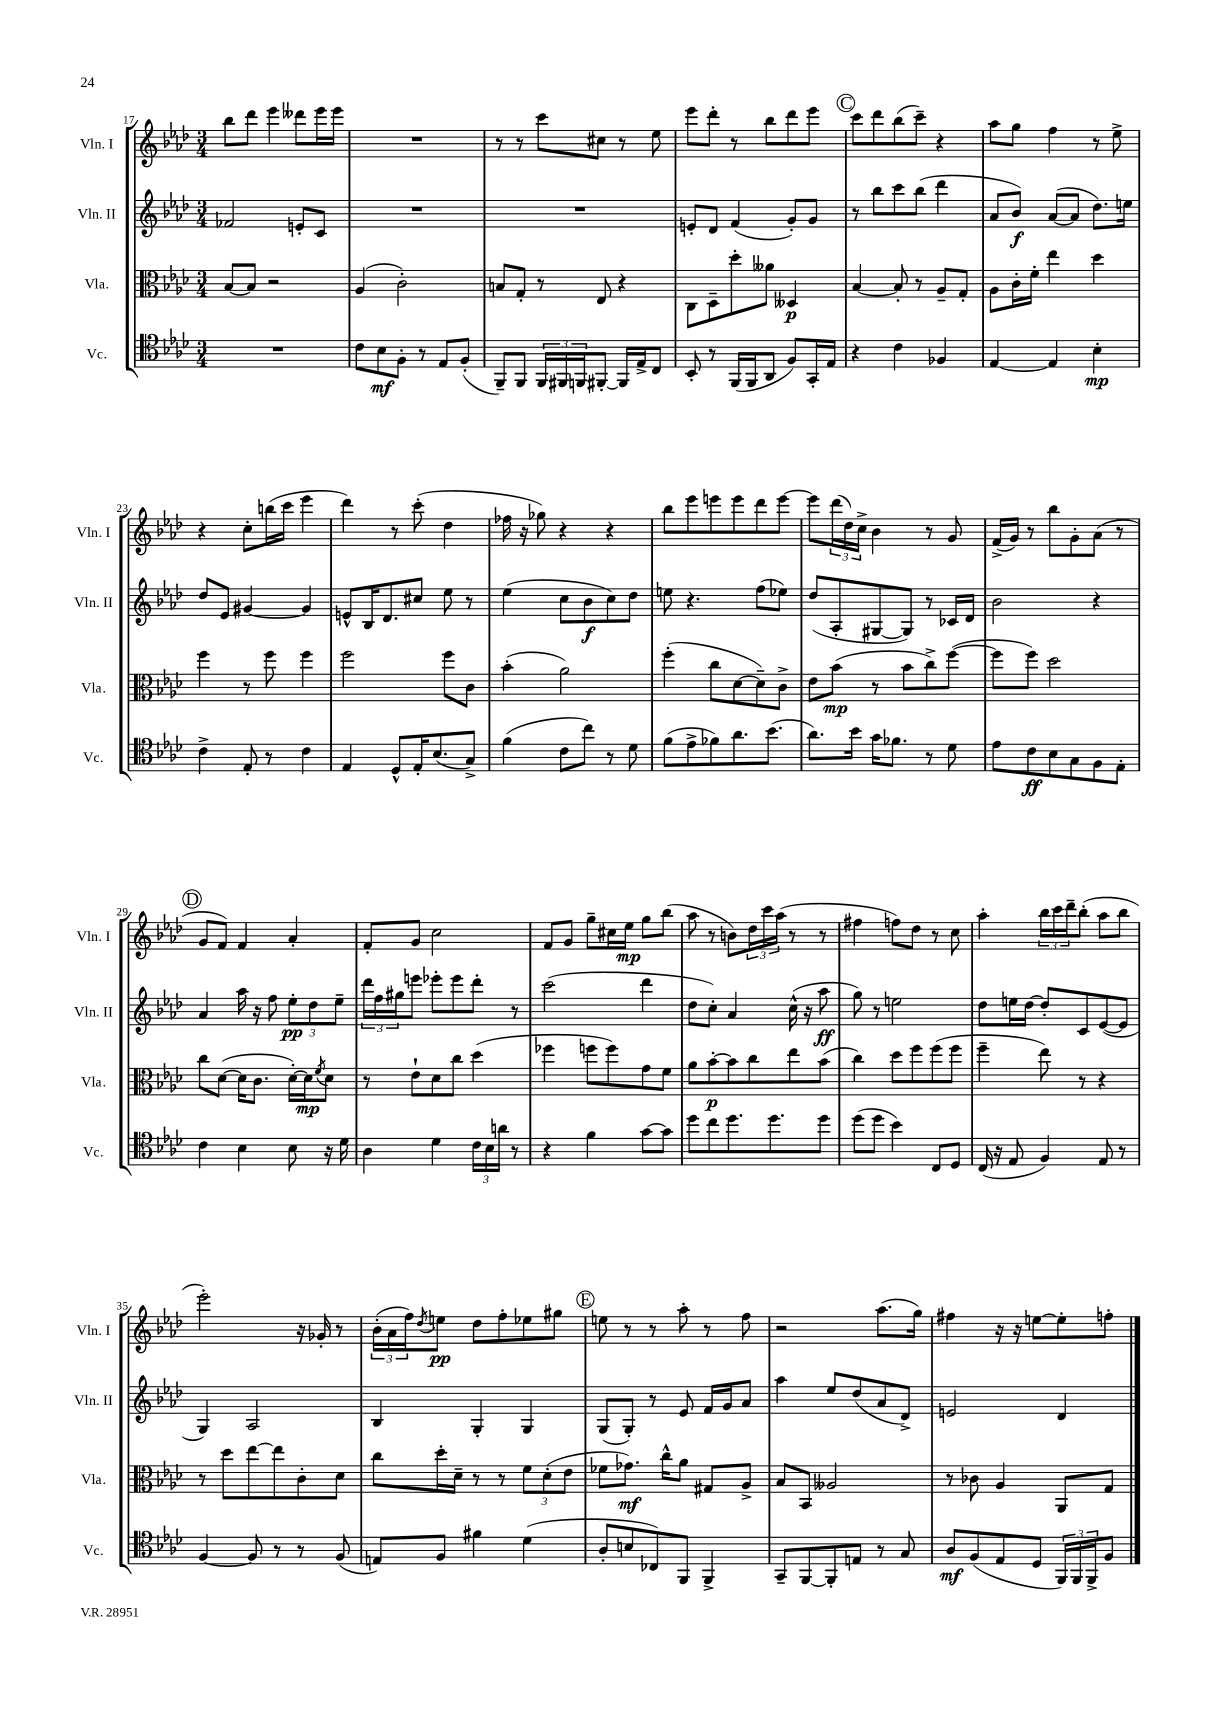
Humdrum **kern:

**kern	**kern	**kern	**kern
*staff4	*staff3	*staff2	*staff1
*clefC4	*clefC3	*clefG2	*clefG2
*k[b-e-a-d-]	*k[b-e-a-d-]	*k[b-e-a-d-]	*k[b-e-a-d-]
*M3/4	*M3/4	*M3/4	*M3/4
2.r	[8B-	2f-	8bb-
.	8B-]	.	8ddd-
.	2r	.	4eee-
.	.	8e'	8ddd--
.	.	8c	16eee-
.	.	.	16eee-
=	=	=	=
8c	(4A-	2.r	2.r
8B-	.	.	.
8F'	2c')	.	.
8r	.	.	.
8E-	.	.	.
(8F'	.	.	.
=	=	=	=
8FF~)	8B	2.r	8r
8FF	8G'	.	8r
24FF	8r	.	8ccc
24FF#	.	.	.
24FF	.	.	.
[8FF#'	8E-	.	8cc#
16FF#]	4r	.	8r
16E-^	.	.	.
8C	.	.	8ee-
=	=	=	=
8BB-'	8C	8e'	8eee-
8r	8D-~	8d-	8ddd-'
(16FF	8dd-'	(4f	8r
16FF	.	.	.
8AA-	8a--	.	8bb-
8F)	4D--	8g')	8ddd-
16GG'	.	8g	8eee-
16E-	.	.	.
=	=	=	=
4r	[4B-	8r	8ccc
.	.	8bb-	8ddd-
4c	8B-']	8ccc	(8bb-
.	8r	(8bb-	8ccc~)
4F-	8A-~	4ddd-	4r
.	8G'	.	.
=	=	=	=
[4E-	8A-	8a-	8aa-
.	16c'	8b-)	8gg
.	16f'	.	.
4E-]	4ee-	([8a-	4ff
.	.	8a-]	.
4B-'	4dd-	8.dd-)	8r
.	.	.	8ee-^
.	.	16ee	.
=	=	=	=
4c^	4ff	8dd-	4r
.	.	8e-	.
8E-'	8r	[4g#	8cc'
8r	8ff	.	(16bb
.	.	.	16ccc
4c	4ff	4g#]	4eee-
=	=	=	=
4E-	2ff	8e^^	4ddd-)
.	.	16B-	.
.	.	8.d-	.
8D-^^	.	.	8r
16E-'	.	8cc#	(8ccc'
(8.B-	.	.	.
.	8ff	8ee-	4dd-
8G^)	8c	8r	.
=	=	=	=
(4f	(4b-'	(4ee-	16ff-
.	.	.	16r
.	.	.	8gg-)
8c	2a-)	8cc	4r
8cc)	.	8b-	.
8r	.	8cc)	4r
8d-	.	8dd-	.
=	=	=	=
(8f	(4ff'	8ee	8bb-
8e-^	.	4.r	8eee-
8f-)	8cc	.	8eee
8.a-	[8d-	.	8eee
.	8d-~])	(8ff	8ddd-
(8.b-	.	.	.
.	8c^	8ee-)	[8eee
=	=	=	=
8.a-)	8e-	(8dd-	8eee]
.	(8b-	8A-'	(24ddd-
.	.	.	24dd-)
16b-	.	.	.
.	.	.	24cc^
16g	8r	[8G#	4b-
8.f-	.	.	.
.	8b-	8G#])	.
8r	8cc^)	8r	8r
8d-	([8ff	16c-	8g
.	.	16d-	.
=	=	=	=
8e-	8ff]	2b-	(16f^
.	.	.	16g)
8c	8ff)	.	8r
8B-	2dd-	.	8bb-
8G	.	.	8g'
8F	.	4r	(8a-
8E-'	.	.	8r
=	=	=	=
4c	8cc	4a-	8g
.	([8d-	.	8f)
4B-	16d-]	16aa-	4f
.	8.c	16r	.
.	.	8ff	.
8B-	[16d-')	12ee-'	4a-'
.	16d-]	.	.
.	.	12dd-	.
.	8qf	.	.
16r	8d-	.	.
.	.	12ee-~	.
16d-	.	.	.
=	=	=	=
4A-	8r	24ddd-	8f'
.	.	24ff	.
.	.	24gg#	.
.	8e-`	8eee	8g
4d-	8d-	8eee-'	2cc
.	8cc	8eee-	.
24c	(4dd-	8ddd-'	.
24B-	.	.	.
24a	.	.	.
8r	.	8r	.
=	=	=	=
4r	4ff-	(2ccc	8f
.	.	.	8g
4f	8ff	.	8gg~
.	8ff)	.	16cc#
.	.	.	16ee-
[8g	8g	4ddd-	8gg
8g]	8f	.	(8bb-
=	=	=	=
8dd-	8a-	8dd-	8aa-
8cc	[8b-'	8cc')	8r
8.dd-	8b-]	4a-	8b)
.	8cc	.	24dd-
.	.	.	24ccc
8.dd-	.	.	.
.	.	.	(24aa-
.	8ee-	(16cc^^	8r
.	.	16r	.
8dd-	(8b-	8aa-	8r
=	=	=	=
(8dd-	4cc)	8gg)	4ff#
8dd-	.	8r	.
4b-)	8dd-	2ee	8ff)
.	8ff	.	8dd-
8C	(8ff	.	8r
8D-	8ff	.	8cc
=	=	=	=
(16C	4ff~	8dd-	4aa-'
16r	.	.	.
8E-	.	16ee	.
.	.	[16dd-	.
4F)	8ee-)	8dd-']	24bb-
.	.	.	24ccc
.	.	.	24ddd-~
.	8r	8c	(8bb-'
8E-	4r	([8e-	8aa-
8r	.	8e-]	8bb-
=	=	=	=
[4F	8r	4G)	2eee-')
.	8dd-	.	.
8F]	[8ee-	2A-	.
8r	8ee-]	.	.
8r	8c'	.	16r
.	.	.	16g-'
(8F	8d-	.	8r
=	=	=	=
8E)	8cc	4B-	(24b-'
.	.	.	24a-
.	.	.	24ff)
.	.	.	8qdd-
8F	16dd-'	.	8ee
.	16d-~	.	.
4f#	8r	4G'	8dd-
.	8r	.	8ff'
(4d-	12f	4G	8ee-
.	(12d-'	.	.
.	.	.	8gg#
.	12e-	.	.
=	=	=	=
8A-'	8f-	(8G	8ee
8B	8.g-)	8G')	8r
8C-)	.	8r	8r
.	16cc^^	.	.
8FF	8a-	8e-	8aa-'
4FF^	8G#	16f	8r
.	.	16g	.
.	8A-^	8a-	8ff
=	=	=	=
8GG~	8B-	4aa-	2r
[8FF	8BB-	.	.
8FF']	2A--	8ee-	.
8E	.	(8dd-	.
8r	.	8a-	(8.aa-
8G	.	8d-^)	.
.	.	.	16gg)
=	=	=	=
8A-	8r	2e	4ff#
(8F	8c-	.	.
8E-	4A-	.	16r
.	.	.	16r
8D-	.	.	[8ee
24FF)	8AA-	4d-	8ee']
24FF	.	.	.
24FF^	.	.	.
8F	8G	.	8ff'
==	==	==	==
*-	*-	*-	*-
